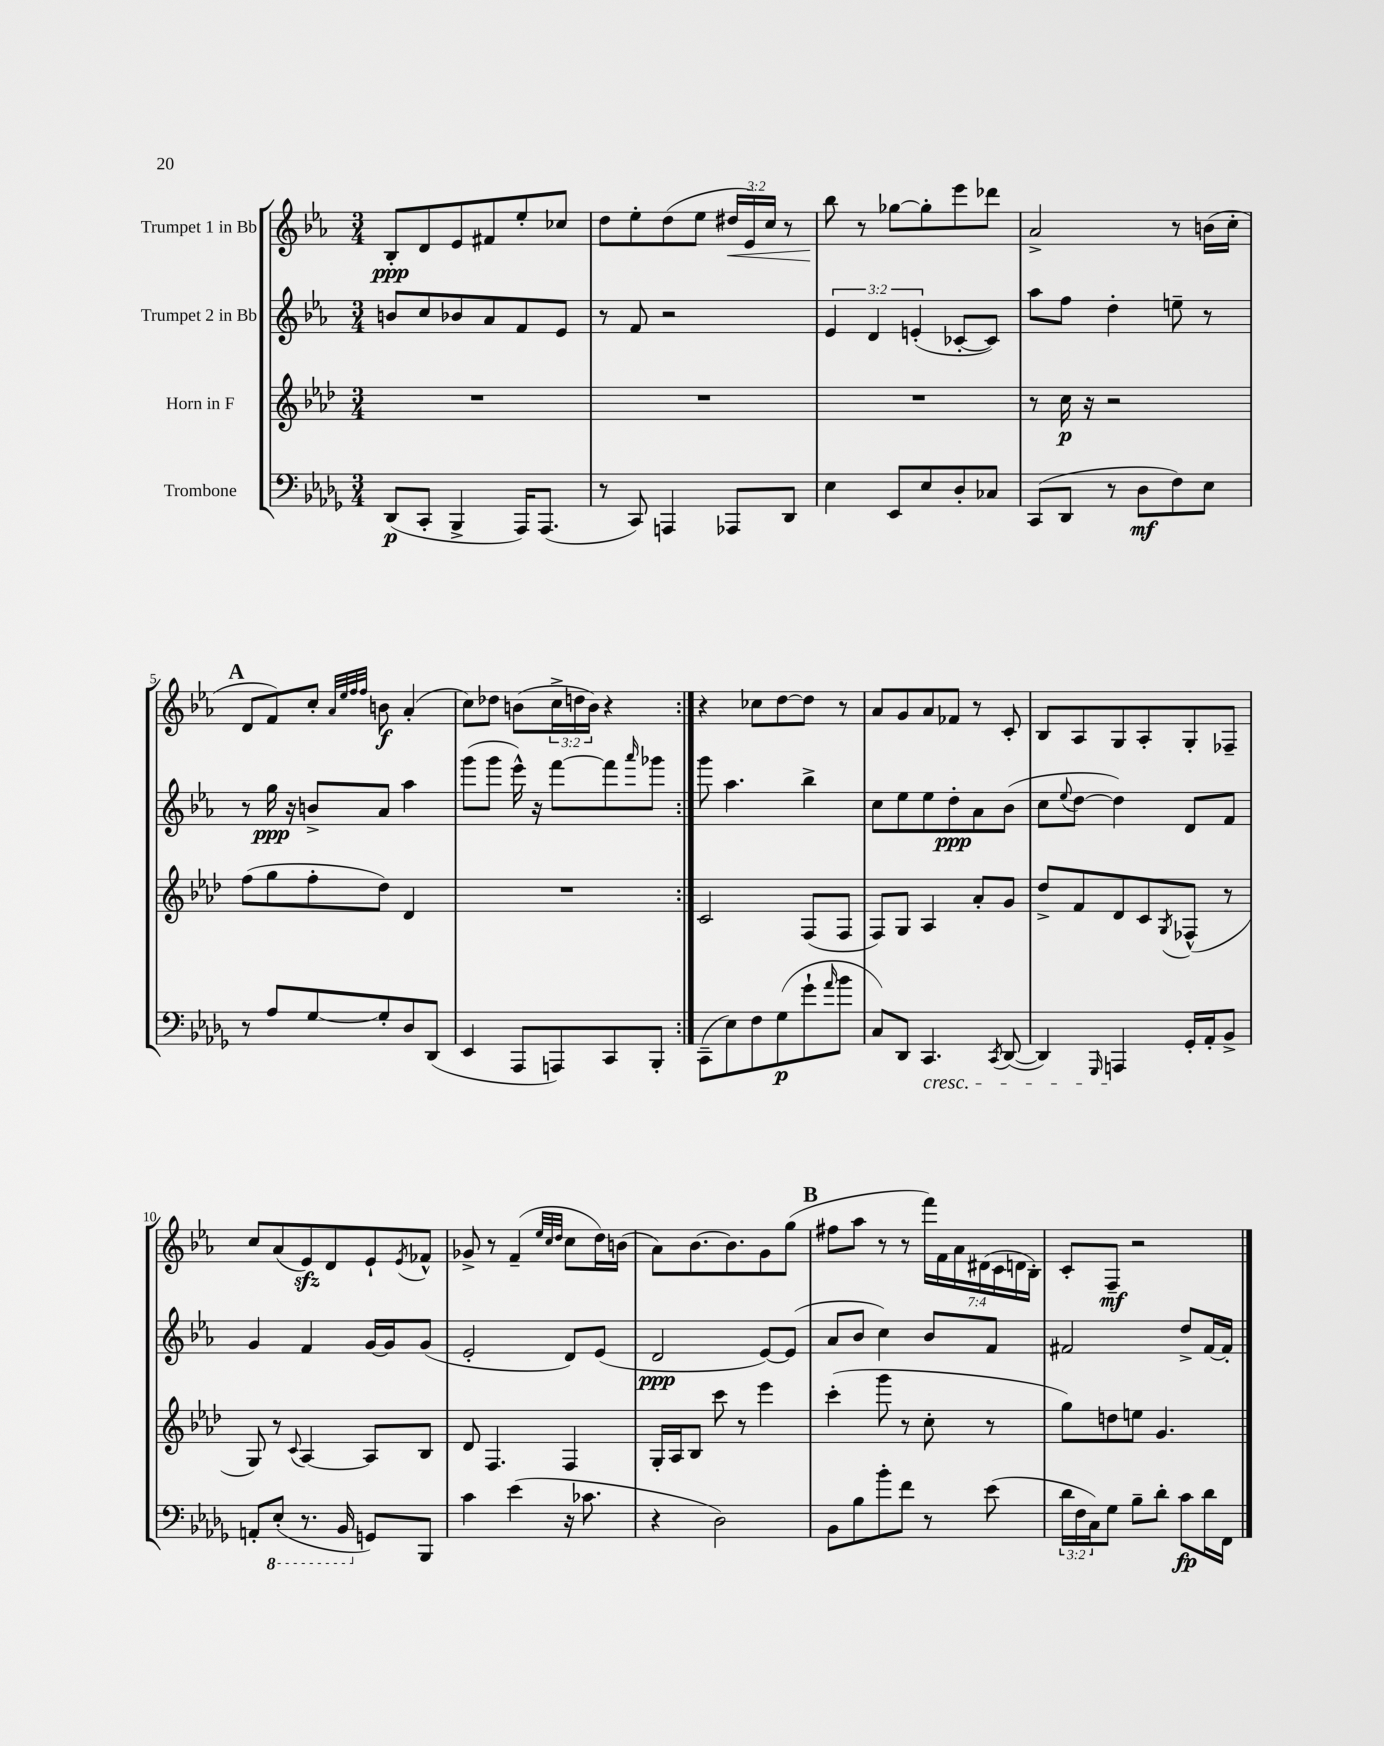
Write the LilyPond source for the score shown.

<<
\new StaffGroup <<
\new Staff = "s0" \with { instrumentName = "Trumpet 1 in Bb" } {
    \clef treble \key ees \major \numericTimeSignature \time 3/4 \override Staff.TupletNumber.text = #tuplet-number::calc-fraction-text
    \repeat volta 2 { bes8-.\ppp d'8 ees'8 fis'8 ees''8-. ces''8 |
    d''8 ees''8-. d''8( ees''8 \tuplet 3/2 { dis''16\< ees'16) c''16 } r8 |
    bes''8\! r8 ges''8~ ges''8-. ees'''8 des'''8 |
    aes'2-> r8 b'16( c''16-. |
    \mark \markup { \bold "A" } d'8 f'8) c''8-. \grace { aes'32 ees''32 f''32 f''32 } b'8\f aes'4-.( |
    c''8) des''8 b'8( \tuplet 3/2 { c''16-> d''16 b'16) } r4 | }
    r4 ces''8 d''8~ d''8 r8 |
    aes'8 g'8 aes'8 fes'8 r8 c'8-. |
    bes8 aes8 g8 aes8-. g8-. fes8-- |
    c''8 aes'8( ees'8\sfz) d'8 ees'8-! \acciaccatura { ees'8 } fes'8-^ |
    ges'8-> r8 f'4--( \grace { ees''32 c''32 d''32 } c''8 d''16) b'16( |
    aes'8) bes'8.~ bes'8. g'8 g''8( |
    \mark \markup { \bold "B" } fis''8 aes''8 r8 r8 \tuplet 7/4 { f'''16) f'16 aes'16 dis'16( c'16 d'16 bes16-.) } |
    c'8-. f8--\mf r2 \bar "|." |
}
\new Staff = "s1" \with { instrumentName = "Trumpet 2 in Bb" } {
    \clef treble \key ees \major \numericTimeSignature \time 3/4 \override Staff.TupletNumber.text = #tuplet-number::calc-fraction-text
    \repeat volta 2 { b'8 c''8 bes'8 aes'8 f'8 ees'8 |
    r8 f'8 r2 |
    \tuplet 3/2 { ees'4 d'4 e'4-.( } ces'8~-. ces'8) |
    aes''8 f''8 d''4-. e''8-- r8 |
    \mark \markup { \bold "A" } r8 g''16\ppp r16 b'8-> aes'8 aes''4 |
    g'''8( g'''8 ees'''16-^) r16 f'''8~ f'''8 \grace { aes'''16 } ges'''8 | }
    g'''8 aes''4. bes''4-> |
    c''8 ees''8 ees''8 d''8-.\ppp aes'8 bes'8( |
    c''8 \appoggiatura { ees''8 } d''8~ d''4) d'8 f'8 |
    g'4 f'4 g'16~ g'16 g'8( |
    ees'2-. d'8) ees'8( |
    d'2\ppp ees'8~) ees'8( |
    \mark \markup { \bold "B" } aes'8 bes'8 c''4) bes'8 f'8 |
    fis'2 d''8-> fis'16~ fis'16-. \bar "|." |
}
\new Staff = "s2" \with { instrumentName = "Horn in F" } {
    \clef treble \key aes \major \numericTimeSignature \time 3/4
    \repeat volta 2 { R2. |
    R2. |
    R2. |
    r8 c''16\p r16 r2 |
    \mark \markup { \bold "A" } f''8( g''8 f''8-. des''8) des'4 |
    R2. | }
    c'2 f8( f8 |
    f8) g8 aes4 aes'8-. g'8 |
    des''8-> f'8 des'8 c'8 \acciaccatura { g8 } fes8-^( r8 |
    g8) r8 \appoggiatura { c'8 } aes4~ aes8 bes8 |
    des'8 f4. f4 |
    g16-. aes16 bes8 c'''8 r8 ees'''4 |
    \mark \markup { \bold "B" } c'''4-.( g'''8 r8 c''8-. r8 |
    g''8) d''8 e''8 g'4. \bar "|." |
}
\new Staff = "s3" \with { instrumentName = "Trombone" } {
    \clef bass \key des \major \numericTimeSignature \time 3/4 \override Staff.TupletNumber.text = #tuplet-number::calc-fraction-text
    \repeat volta 2 { des,8\p( c,8-. bes,,4-> aes,,16) aes,,8.( |
    r8 c,8) a,,4 aes,,8 des,8 |
    ees4 ees,8 ees8 des8-. ces8 |
    c,8( des,8 r8 des8\mf f8) ees8 |
    \mark \markup { \bold "A" } r8 aes8 ges8~ ges8-. des8 des,8( |
    ees,4 aes,,8 a,,8) c,8 bes,,8-. | }
    c,8--( ees8) f8 ges8\p( ges'8-! \grace { aes'16 } bes'8 |
    c8) des,8 c,4.\cresc \acciaccatura { c,8 } des,8~( |
    des,4) \grace { ges,,16 } a,,4\! ges,16-. aes,16-. bes,8-> |
    a,8-. \ottava #-1 ees,8-.( r8. bes,,16 \ottava #0 g,8) bes,,8 |
    c'4 ees'4( r16 ces'8. |
    r4 des2) |
    \mark \markup { \bold "B" } bes,8 bes8 bes'8-. f'8 r8 ees'8( |
    \tuplet 3/2 { des'16 f16 c16) } ges8 bes8-- des'8-. c'8\fp des'16 f,16 \bar "|." |
}
>>
>>
